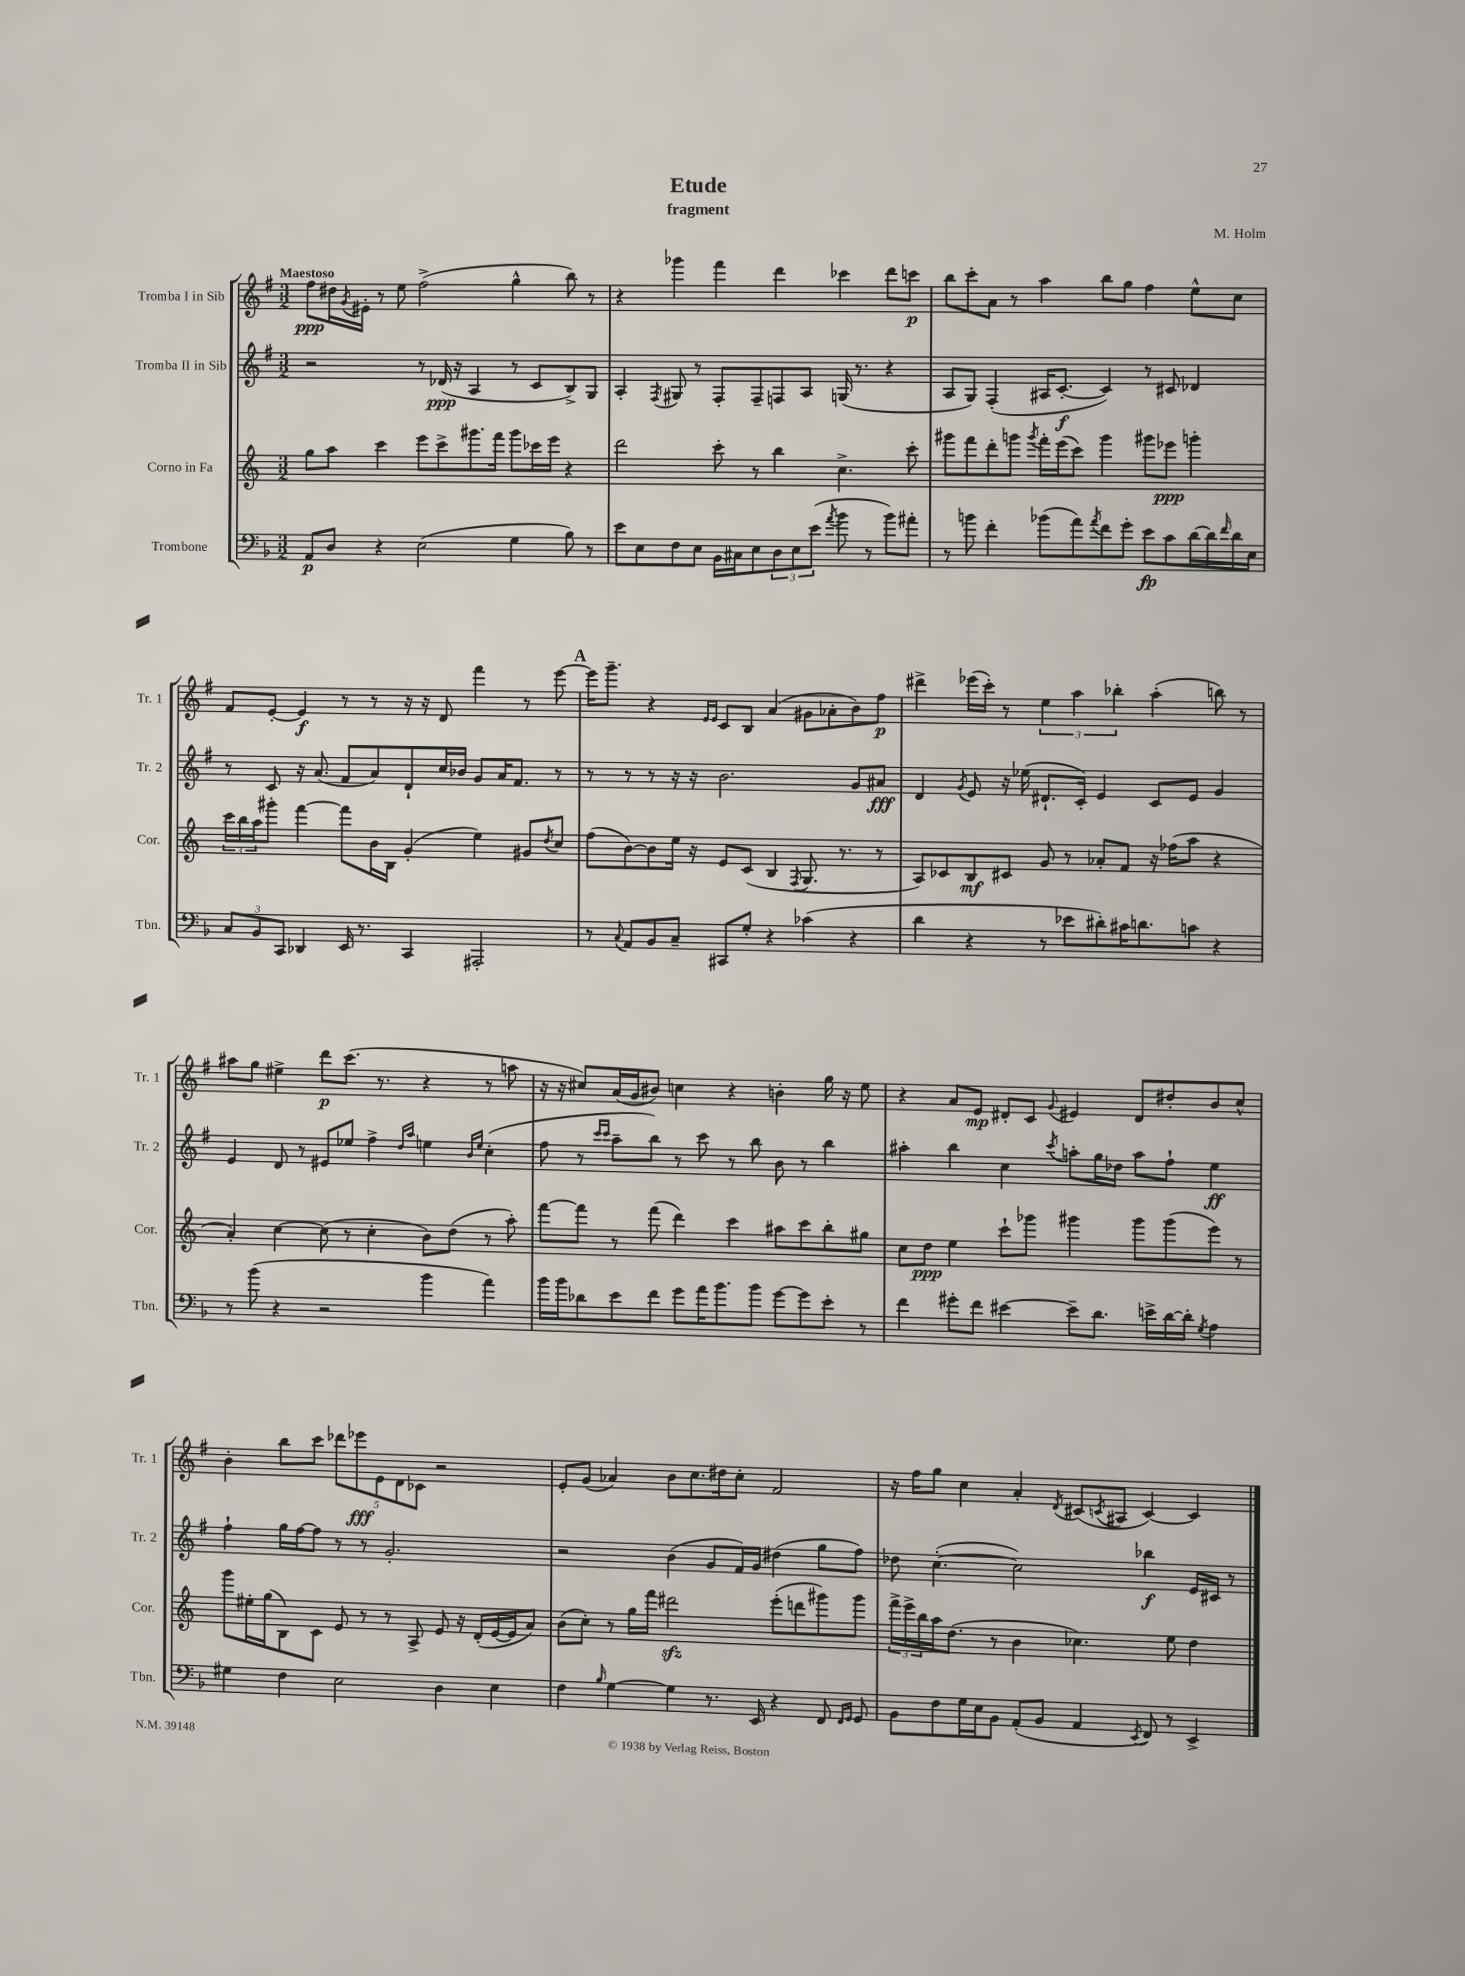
\header { title = "Etude" composer = "M. Holm" subtitle = "fragment" }
<<
\new StaffGroup <<
\new Staff = "s0" \with { instrumentName = "Tromba I in Sib" shortInstrumentName = "Tr. 1" } {
    \clef treble \key g \major \numericTimeSignature \time 3/2 \tempo "Maestoso"
    fis''8\ppp dis''16 \acciaccatura { g'8 } eis'16-. r8 e''8 fis''2->( g''4-^ b''8) r8 |
    r4 ges'''4 fis'''4 d'''4 ces'''4 d'''8 c'''8\p |
    b''8 c'''8-. a'8 r8 a''4 b''8 g''8 fis''4 e''8-^ c''8 |
    fis'8 e'8~-. e'4\f r8 r8 r16 r16 d'8 fis'''4 r8 e'''8~ |
    \mark \markup { \bold "A" } e'''16 g'''8.-- r4 \grace { e'16 e'16 } c'8 b8 a'4( gis'8 aes'8-. b'8) fis''8\p |
    dis'''4-> ees'''16( c'''16-.) r8 \tuplet 3/2 { e''4 a''4 bes''4-. } a''4-.( b''8) r8 |
    ais''8 g''8 eis''4-> d'''8\p c'''8.( r8. r4 r8 a''8 |
    r16 r16 cis''8) a'16( g'16 bis'8) c''4 r4 b'4-. g''16 r16 e''8 |
    r4 a'8 e'8\mp dis'8-. c'8 \appoggiatura { g'8 } eis'4 dis'8 dis''8-. b'8 c''8-^ |
    b'4-. b''8 c'''8 \tuplet 5/4 { des'''8 ees'''8\fff e'8 d'8 ces'8 } r2 |
    e'8-. g'8( aes'4) b'8 c''8. dis''16 c''8-. fis'2 |
    r16 fis''16 g''8 c''4 a'4-. \acciaccatura { d'8 } cis'8( \acciaccatura { c'8 } ais8 c'4~) c'4 \bar "|." |
}
\new Staff = "s1" \with { instrumentName = "Tromba II in Sib" shortInstrumentName = "Tr. 2" } {
    \clef treble \key g \major \numericTimeSignature \time 3/2
    r2 r8 des'16\ppp( r16 a4 r8 c'8 b8->) g8 |
    a4-. \acciaccatura { fis8 } gis8 r8 fis8-. fis8-- f8 a8 g16( r8. r4 |
    a8 g8) fis4-.( ais16 c'8.~-.\f c'4) r8 cis'8 des'4 |
    r8 c'8 r16 a'8.( fis'8 a'8) d'8-! c''16 bes'16 g'8 a'16 fis'8. r8 |
    \mark \markup { \bold "A" } r8 r8 r8 r16 r16 b'2. g'8 ais'8\fff |
    d'4 \acciaccatura { g'8 } e'8 r16 ees''16( dis'8.-! c'16-.) e'4 c'8 e'8 g'4 |
    e'4 d'8 r8 eis'8 ees''8 fis''4-> \grace { d''16 a''16 } e''4 \grace { b'16 e''16 } c''4-.( |
    fis''8 r8 \grace { c'''16 c'''16 } a''8-- b''8) r8 c'''8 r8 b''8 b'8 r8 b''4 |
    ais''4-. b''4 c''4 \acciaccatura { c'''8 } a''8-. g''16 des''16 a''8 fis''8-! e''4\ff |
    fis''4-! g''16 fis''16~ fis''8 r8 r8 g'2.-. |
    r2 b'4( g'8 fis'16) g'16 dis''4( g''8 fis''8) |
    des''8 c''4.~-.( c''2) bes''4\f e'16 cis'16 r8 \bar "|." |
}
\new Staff = "s2" \with { instrumentName = "Corno in Fa" shortInstrumentName = "Cor." } {
    \clef treble \key c \major \numericTimeSignature \time 3/2
    g''8 a''8 c'''4 e'''8 c'''8-> gis'''8. f'''16 gis'''8 ces'''16 e'''16 r4 |
    d'''2 c'''8-. r8 b''4 c''4.-> c'''8-. |
    gis'''8 f'''8 d'''8-. g'''8 \acciaccatura { g'''8 } f'''16-. e'''16( c'''8) g'''4 gis'''8 ees'''8\ppp g'''4-. |
    \tuplet 3/2 { c'''16 b''16 a''16 } gis'''8-. f'''4~ f'''8 b'16 b16 g'4-.( e''4) gis'8 \acciaccatura { d''8 } c''8 |
    \mark \markup { \bold "A" } f''8( b'8~) b'8 e''16 r16 e'8 c'8( b4 \acciaccatura { f8 } g8. r8. r8 |
    a8) ces'8 b8\mf cis'8 g'8 r8 aes'8-. f'8 r16 fes''16( a''8 r4 |
    a'4-.) c''4~ c''8( r8 c''4-. b'8) d''8( r8 a''8-.) |
    f'''8~ f'''8 r8 f'''8( d'''4) c'''4 ais''8 c'''8 b''8-. gis''8 |
    c''8 d''8\ppp e''4 c'''8-! ges'''8 gis'''4 gis'''8 gis'''8( e'''8) r8 |
    g'''8 eis''16-. g''16( b8) c'8 e'8 r8 r8 a8-> e'8 r16 d'16-.( e'16~ e'16 a'8) |
    b'8( c''8-.) r8 g''16 f'''16 dis'''2\sfz e'''8-.( d'''8 gis'''8) gis'''8 |
    \tuplet 3/2 { f'''16-> e'''16-> b''16 } a''16 d''8.( r8 b'4 ces''4.) e''8 d''4 \bar "|." |
}
\new Staff = "s3" \with { instrumentName = "Trombone" shortInstrumentName = "Tbn." } {
    \clef bass \key f \major \numericTimeSignature \time 3/2
    a,8\p d8 r4 e2( g4 bes8) r8 |
    e'8 e8 f8 e8 bes,16 cis16 e8 \tuplet 3/2 { d8 e8 e'8( } \acciaccatura { a'8 } bes'8 r8 bes'8) ais'8-. |
    r8 b'8 f'4-. bes'8( a'8) \acciaccatura { a'8 } f'8 g'8-. e'8\fp c'8 d'16~ d'16 \grace { f'16 } d'16 e16 |
    \tuplet 3/2 { c8 bes,8 c,8 } des,4 e,16 r8. c,4 ais,,2-. |
    \mark \markup { \bold "A" } r8 \appoggiatura { c8 } a,8 bes,8 c8-- cis,8 g8-. r4 ces'4( r4 |
    d'4 r4 r8 ees'8 dis'8-.) cis'16 d'8. c'8 r4 |
    r8 bes'8( r4 r2 bes'4 a'4) |
    bes'16 bes'16 des'8 e'8 f'8 g'8 a'16 bes'8. bes'8 g'8~ g'8 e'8-. r8 |
    f'4 gis'8-. f'8 eis'4~ eis'8-- d'8. e'16-> d'16~ d'16-. \acciaccatura { g8 } a4 |
    gis4 f4 e2 d4 e4 |
    f4 \grace { bes16 } g4~ g4 r8. e,16 r4 f,8 \grace { f,16 g,16 } g,8 |
    bes,8 f8 g16 e16 bes,8 a,8-.( bes,8 a,4 \acciaccatura { e,8 } f,8) r8 e,4-> \bar "|." |
}
>>
>>
\layout { \context { \Score \remove "Bar_number_engraver" } }
